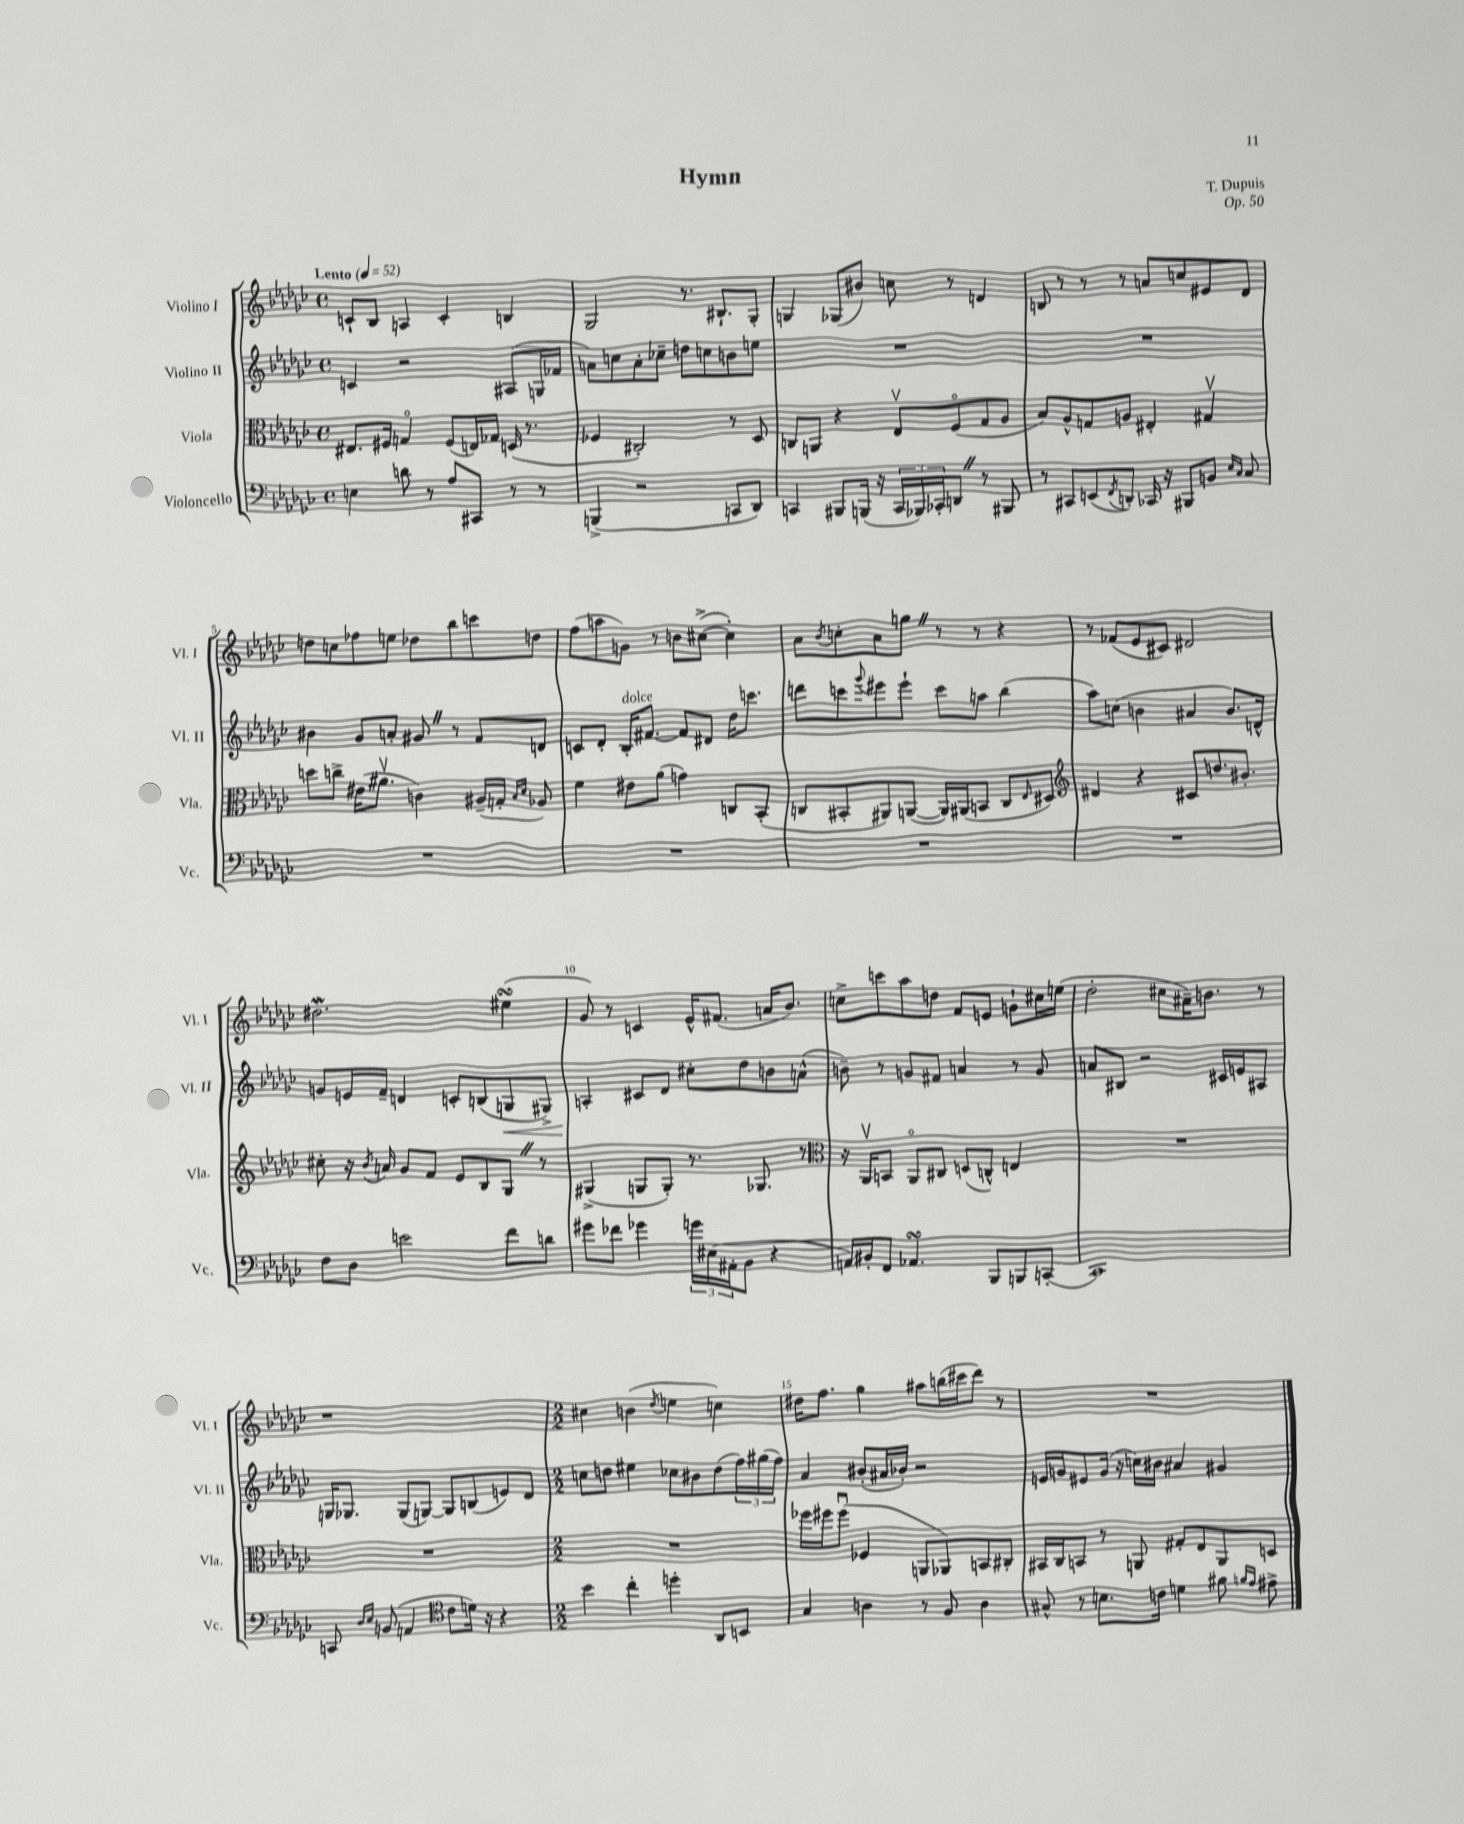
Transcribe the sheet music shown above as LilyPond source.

\header { title = "Hymn" composer = "T. Dupuis" opus = "Op. 50" }
<<
\new StaffGroup <<
\new Staff = "s0" \with { instrumentName = "Violino I" shortInstrumentName = "Vl. I" } {
    \clef treble \key ges \major \defaultTimeSignature \time 4/4 \tempo "Lento" 4 = 52
    c'8-! bes8 a4 c'4-. b4 |
    ges2 r8. bis8.-! ges8-. |
    g4 ges8( bis'8) c''8 r8 d'4 |
    b8 r8 r8 r8 a'8 c''8 eis'8 des'8 |
    d''8 c''8 fes''8 e''8 des''8 bes''8 c'''8 d''8 |
    f''8( a''8 g'8) r8 b'8 cis''8~->( cis''4-.) |
    aes'8 \acciaccatura { bes'8 } c''8-. aes'8 g''8 \once \override BreathingSign.text = \markup { \musicglyph "scripts.caesura.straight" } \breathe r8 r8 r4 |
    r8 fes'8( ees'8 cis'8) dis'2 |
    dis''2.\mordent eis''4\turn( |
    ges'8) r8 c'4 ees'16-^ fis'8.( a'16 bes'8.) |
    c''8-> c'''8 aes''8 d''8 f'8 e'8 g'8-! cis''16 e''16( |
    des''2-. cis''8 ais'16--) b'8. r8 |
    r1 |
    \numericTimeSignature \time 2/2 cis''4 b'4( \acciaccatura { des''8 } e''4 c''4) |
    dis''16 f''8. ges''4 ais''8 b''16( cis'''16 des'''8) r8 |
    R1 \bar "|." |
}
\new Staff = "s1" \with { instrumentName = "Violino II" shortInstrumentName = "Vl. II" } {
    \clef treble \key ges \major \defaultTimeSignature \time 4/4
    c'4 r2 ais8( g16 fes'16 |
    a'8) c''8 a'8-. ces''8-- d''8 c''8 b'8 e''8 |
    R1 |
    R1 |
    bis'4 ges'8 a'8-. gis'8 \once \override BreathingSign.text = \markup { \musicglyph "scripts.caesura.straight" } \breathe r8 f'8 d'8 |
    c'8 des'8-. bes16-.^\markup { \italic "dolce" } fis'8.~ fis'8 dis'8 des''16 c'''8. |
    d'''8 c'''8 \appoggiatura { ges'''8 } eis'''8 eis'''8-! c'''8 a''8 bes''4( |
    aes''8) c''8( b'4 ais'4 b'8.) d'16-^ |
    g'8 e'16 f'16-- d'4 c'8-. b8( g8\< gis8->) |
    a4-.\! cis'8 des'8 cis''8-. des''8 b'8 a'8-^( |
    b'8--) r8 g'8 fis'8 a'4 r8 g'8 |
    a'8 bis8 r2 cis'16 e'16 ais8 |
    g16 ges8. ges8( g8~) g8 b8( e'8) des'8 |
    \numericTimeSignature \time 2/2 c''8 d''8 eis''4 ces''8 bis'8 d''8( \tuplet 3/2 { f''16) gis''16( f''16) } |
    aes'4 bis'8-.( ais'16 bes'16-.) r2 |
    e'16 g'16 eis'8 g'16( r16 c''16) bis'16 ais'4 gis'4 \bar "|." |
}
\new Staff = "s2" \with { instrumentName = "Viola" shortInstrumentName = "Vla." } {
    \clef alto \key ges \major \defaultTimeSignature \time 4/4
    eis8. fis16 g4\flageolet fis8( e16) ges16 d16( r8. |
    fes4 cis2-.) r8 des8 |
    c8 a,8 r4 ees8\upbow f8\flageolet( ges8 aes8 |
    bes8) aes8-^ g8 a8 eis4-. gis4\upbow |
    d''8 c''8-> eis'16( ais'8.\upbow c'4) ais16--( g16-. \grace { bes16 des'16 } aes8) |
    f'4 eis'8 aes'8( g'4) c8 bes,8-.( |
    c8 bis,8-. ais,8) a,8~( a,16) ais,16( b,8 c8 \grace { ees16 } dis8) |
    \clef treble dis'4 r4 cis'8 d''8. bis'8.-. |
    cis''8-. r16 \acciaccatura { bes'8 } a'16 ges'8 f'8 ees'8 bes8 ges8 \once \override BreathingSign.text = \markup { \musicglyph "scripts.caesura.straight" } \breathe r8 |
    gis4->( g8 g8-.) r8. ges8. r8 |
    \clef alto r16 aes,16\upbow b,8 aes,8\flageolet cis8 d8( c8-^) e4 |
    R1 |
    R1 |
    \numericTimeSignature \time 2/2 R1 |
    fes''16 fis''16 fis''8\downbow( fes4 a,8 aes,8) b,8 cis8-. |
    bis,16 ces16 b,8 r8 a,8 gis8-. ees8 a,8 d8 \bar "|." |
}
\new Staff = "s3" \with { instrumentName = "Violoncello" shortInstrumentName = "Vc." } {
    \clef bass \key ges \major \defaultTimeSignature \time 4/4
    e4 d'8 r8 aes8 cis,8 r8 r8 |
    b,,4->( r2 c,8 des,8) |
    c,4 bis,,8 b,,16( r16 \tuplet 3/2 { c,16 bes,,16) ces,16-. } d,8 \once \override BreathingSign.text = \markup { \musicglyph "scripts.caesura.straight" } \breathe r8 bis,,8 |
    r8 cis,8 e,8( \acciaccatura { f,8 } d,8-.) ces,16 r16 bis,,8 b,8 \grace { ees16 ces16 } ces8 |
    R1 |
    R1 |
    R1 |
    R1 |
    f8 des8 e'2 f'8 d'8 |
    gis'8 fes'8 ges'4 \tuplet 3/2 { g'16 eis16( ais,16-. } bes,8 r4 |
    a,16) bis,16-. f,8 aes,4.\turn bes,,8 b,,8 c,8~-. |
    c,1 |
    c,8 \grace { des16 ees16 } b,8( a,4 \clef tenor ces'8 d'16) r16 r4 |
    \numericTimeSignature \time 2/2 bes'4 ces''4-. d''4-. aes,8 b,8 |
    ges4 a4 r8 f8 a4 |
    gis8-^ r8 b8. c'16 d'4 fis'8 \grace { f'16 ees'16 } eis'8-> \bar "|." |
}
>>
>>
\layout { \context { \Score \override BarNumber.break-visibility = ##(#f #t #t) barNumberVisibility = #(every-nth-bar-number-visible 5) } }
